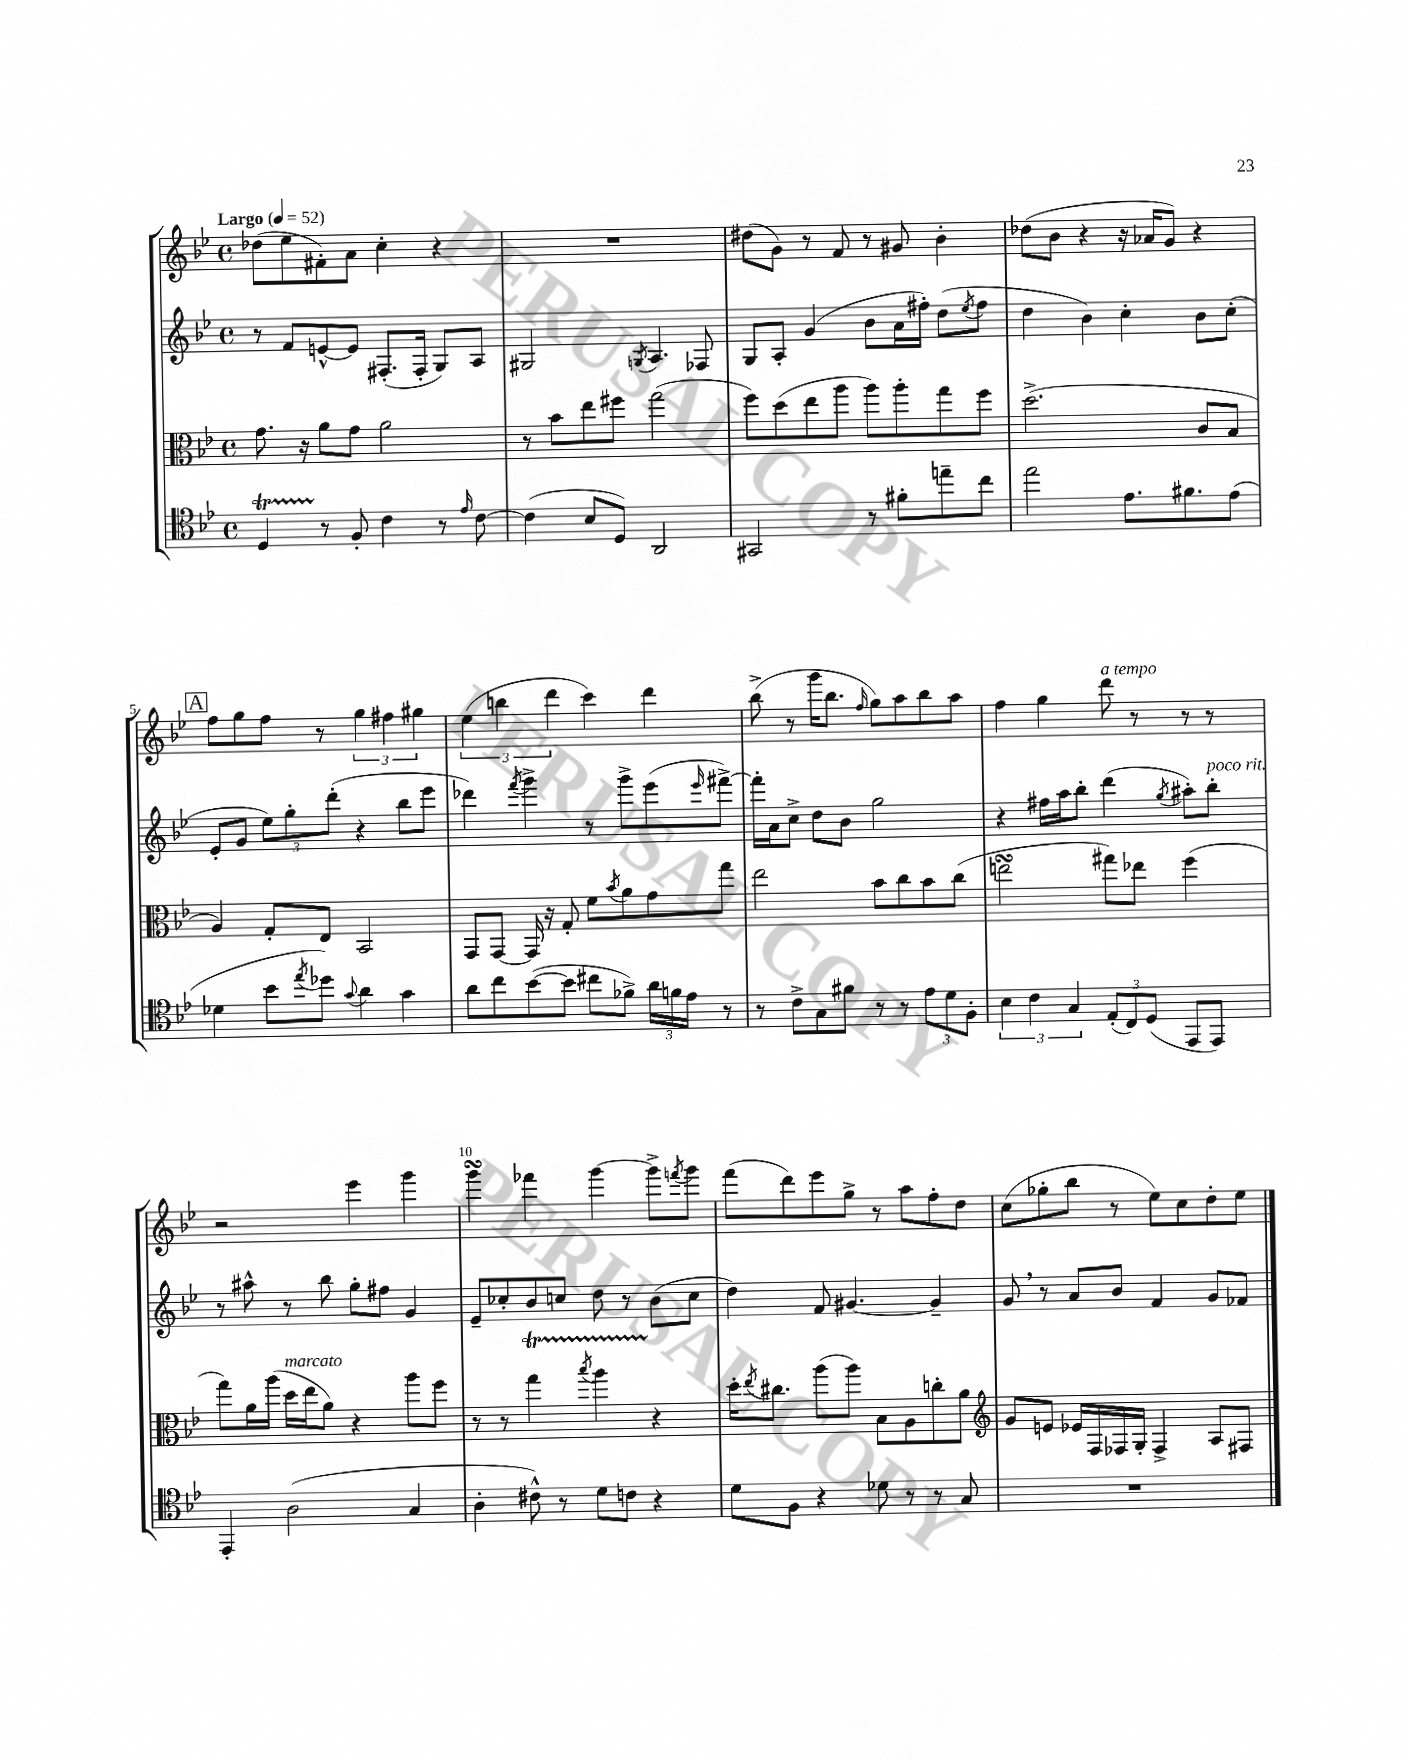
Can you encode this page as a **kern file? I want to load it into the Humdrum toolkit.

**kern	**kern	**kern	**kern
*part4	*part3	*part2	*part1
*staff4	*staff3	*staff2	*staff1
*clefC4	*clefC3	*clefG2	*clefG2
*k[b-e-]	*k[b-e-]	*k[b-e-]	*k[b-e-]
*M4/4	*M4/4	*M4/4	*M4/4
*met(c)	*met(c)	*met(c)	*met(c)
*MM52	*MM52	*MM52	*MM52
=1	=1	=1	=1
!	!	!	!LO:TX:a:B:t=Largo
4Dt/	8.g\	8r	(8dd-X\L
.	.	8f/L	8ee-\
.	16r	.	.
8r	8a\L	[8en^^/	8f#X'\)
8F'/	8g\J	8e/J]	8a\J
4c\	2a\	(8.F#X'/L	4cc'\
.	.	16F#'/Jk	.
8r	.	8G/L)	4r
16qqe-/	.	.	.
[8c\	.	8A/J	.
=2	=2	=2	=2
(4c\]	8r	2G#X/	1r
.	8b-\L	.	.
8B-/L	8ee-\	.	.
8D/J)	8ff#X\J	.	.
.	.	8qGn/	.
2AA/	(2gg\	4.A/	.
.	.	8F-X/	.
=3	=3	=3	=3
2GG#X/	8ff\L)	8G/L	(8dd#X\L
.	(8dd\	8A'/J	8g\J)
.	8ee-\	(4g/	8r
.	8aa\J	.	8f/
8r	8aa\L)	8b-\L	8r
8f#X'\L	8aa'\	16a\L	8g#X/
.	.	16ff#X'\JJ)	.
8een~\	8gg\	(8dd\L	4b-'\
.	.	8qee-/	.
8cc\J	8ff\J	8ff#\J	.
=4	=4	=4	=4
2ee-\	(2.dd^\	4dd\	(8dd-X\L
.	.	.	8b-\J
.	.	4b-\)	4r
8.e-\L	.	4cc'\	16r
.	.	.	16a-X/KL
.	.	.	8g/J)
8.f#X\	.	.	.
.	8c/L	8b-\L	4r
(8e-\J	8B-/J	(8cc'\J	.
!!LO:LB:g=z
!!LO:REH:place=s1:t=A
=5	=5	=5	=5
4d-X\	4A/)	8e-'/L	8ff\L
.	.	8g/J	8gg\
8b-\L	8G'/L	12ee-\L)	8ff\J
.	.	12gg'\	.
8qee-/	.	.	.
8dd-X\J)	8E-/J	.	8r
.	.	(12ddd'\J	.
8qqg/	.	.	.
4a\	2BB-/	4r	6gg\
.	.	.	6ff#X\
4g\	.	8bb-\L	.
.	.	.	6gg#X\
.	.	8eee-\J	.
=6	=6	=6	=6
8a\L	8GG/L	4ddd-X\)	(6ee-\
8cc\	[8GG/J	.	.
.	.	.	6bbn\
.	.	8qfff/	.
([8b-\	16GG/]	4ggg^\	.
.	16r	.	.
.	.	.	6ddd\
8b-\J]	8G'/	.	.
8cc#X\L	8f\L	8r	4ccc\)
.	8qb-/	.	.
8f-X^\J)	8a\	8ggg^\L	.
24a\LL	8g\	(8eee-\	4ddd\
24fn\	.	.	.
24e-\JJ	.	.	.
.	.	16qqeee-/	.
8r	8gg\J	[8fff#X^\J)	.
=7	=7	=7	=7
8r	2ee-\	16fff#'\LL]	(8bb-^\
.	.	16a\J	.
8c^\L	.	8cc^\J	8r
8G\	.	8dd\L	16ggg\KL
.	.	.	8.bb-\J
8f#X\J	.	8b-\J	.
.	.	.	16qqff/
8r	8b-\L	2gg\	8gg\L)
8r	8cc\	.	8aa\
12e-\L	8b-\	.	8bb-\
12d\	.	.	.
.	(8cc\J	.	8aa\J
12F'\J	.	.	.
=8	=8	=8	=8
6B-\	2eensSsS\	4r	4ff\
6c\	.	.	.
.	.	16ff#X\LL	4gg\
.	.	16aa\J	.
6G/	.	.	.
.	.	8bb-'\J	.
!	!	!	!LO:TX:a:i:t=a tempo
(12E-'/L	8gg#X\L)	(4ddd\	8ddd\
12C/)	.	.	.
.	8ee-X\J	.	8r
(12D/J	.	.	.
.	.	8qgg/	.
8EE-/L	(4ff\	8aa#X'\L)	8r
!	!	!LO:TX:a:i:t=poco rit.	!
8EE-/J)	.	8bb-'\J	8r
!!LO:LB:g=z
=9	=9	=9	=9
4EE-'/	8gg\L)	8r	2r
.	16a\L	8aa#X^^\	.
.	(16aa\JJ	.	.
!	!LO:TX:a:i:t=marcato	!	!
(2A\	16dd\LL	8r	.
.	16ee-\J	.	.
.	8a\J)	8bb-\	.
.	4r	8gg'\L	4eee-\
.	.	8ff#X\J	.
4G/	8aa\L	4g/	4ggg\
.	8ff\J	.	.
=10	=10	=10	=10
4A'\	8r	8e-~/L	4gggsSSS\
.	8r	8cc-X'/	.
8c#X^^\)	4ggT\	8b-/	4fff-X\
8r	.	8ccn/J	.
.	8qbb-/	.	.
8d\L	4aaTTT\	8dd\	[4ggg\
8cn\J	.	8r	.
4r	4r	(8b-\L	8ggg^\L]
.	.	.	8qfffn/
.	.	8cc\J	8ggg\J
=11	=11	=11	=11
8d\L	16dd'\KL	4dd\)	(8fff\L
.	8qee-/	.	.
.	8.cc#X\J	.	.
8F\J	.	.	8ddd\)
4r	(8aa\L	8f/	8eee-\
.	8aa\J)	[4.g#X/	8gg^\J
8d-X\	8B-\L	.	8r
8r	8A\	.	8aa\L
8r	8ccn'\	4g#~/]	8ff'\
8G/	8a\J	.	8dd\J
=12	=12	=12	=12
*	*clefG2	*	*
1r	8g/L	8g,/	(8cc\L
.	8en/J	8r	8gg-X'\
.	16e-X/LL	8a/L	8bb-\J
.	16F/	.	.
.	16F-X/	8b-/J	8r
.	16G'/JJ	.	.
.	4F-^/	4f/	8ee-\L)
.	.	.	8cc\
.	8A/L	8g/L	8dd'\
.	8F#X/J	8f-X/J	8ee-\J
==	==	==	==
*-	*-	*-	*-
